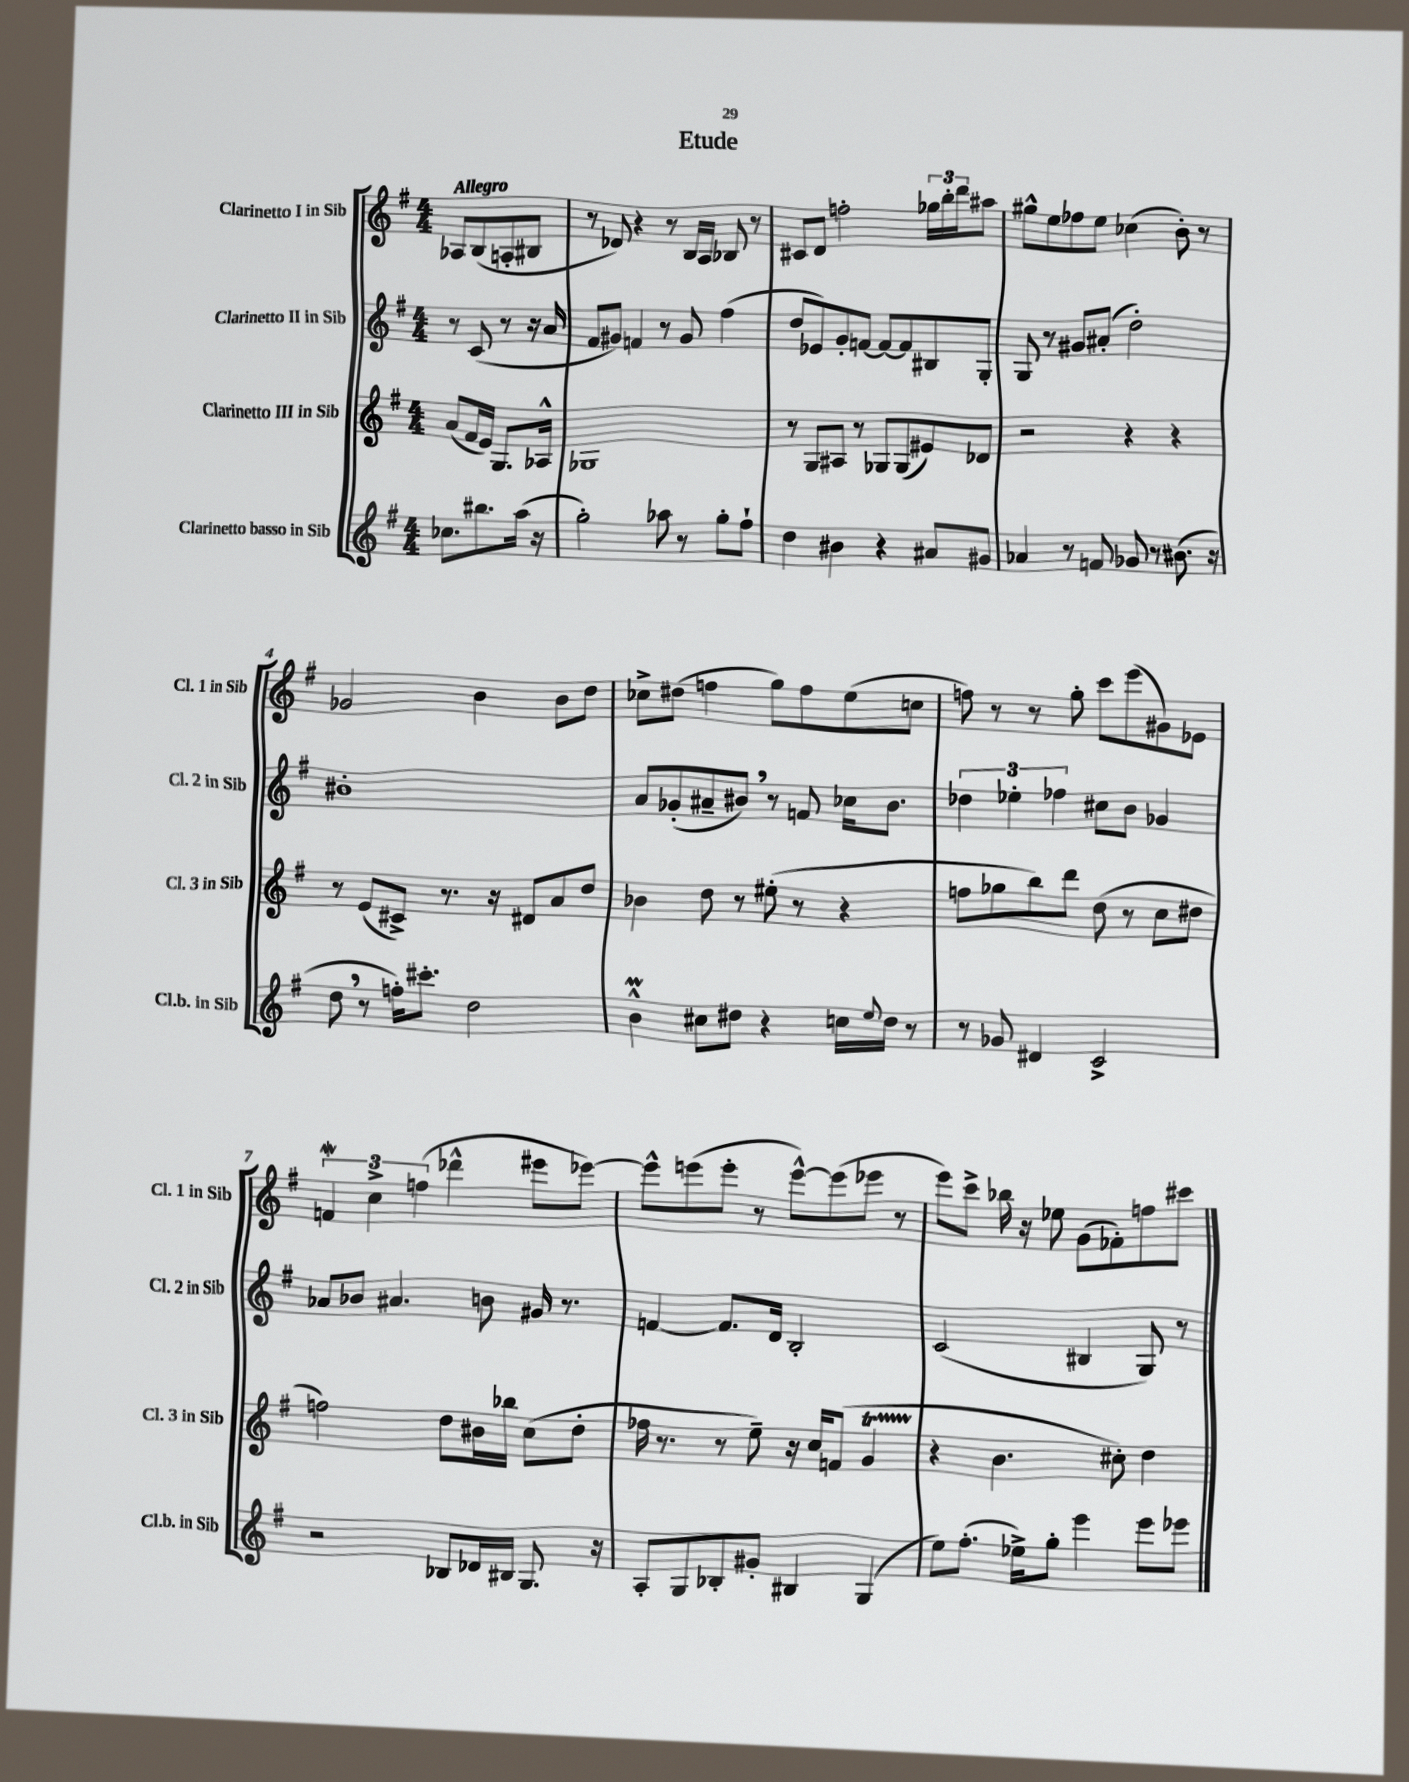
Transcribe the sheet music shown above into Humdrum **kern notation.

**kern	**kern	**kern	**kern
*staff4	*staff3	*staff2	*staff1
*clefG2	*clefG2	*clefG2	*clefG2
*k[f#]	*k[f#]	*k[f#]	*k[f#]
*M4/4	*M4/4	*M4/4	*M4/4
8.cc-\L	(8a/L	8r	8A-/L
.	16f#/L	(8c/	(8B/
8.bb#\	16e/JJ)	.	.
.	8.G/L	8r	8A'/
(16aa\Jk	.	16r	8B#/J
16r	16A-^^/Jk	16a/	.
=	=	=	=
2gg'\)	1G-	8f#/L	8r
.	.	8g#/J)	8d-/)
.	.	4f/	4r
8aa-\	.	8r	8r
8r	.	8g#/	16B/LL
.	.	.	16A/JJ
8gg'\L	.	(4ff#\	8B-/
8ff#`\J	.	.	8r
=	=	=	=
4dd\	8r	8dd/L	8c#/L
.	8G/L	8e-/)	8d/J
4b#\	8A#/J	8g'/	2ff'\
.	8r	[8f/J	.
4r	8G-/L	8f/_L	.
.	(8G-/	8f/]	.
8a#/L	8e#/)	8B#/	24gg-\LL
.	.	.	24bb'\
.	.	.	24ddd\J
8g#/J	8d-/J	8G'/J	8aa#\J
=	=	=	=
4a-/	2r	8G/	8gg#^^\L
.	.	8r	8ee\
8r	.	8g#/L	8ff-\
8f/	.	(8a#'/J	8ee\J
8g-/	4r	2dd'\)	(4cc-\
8r	.	.	.
(8.b#\	4r	.	8b'\)
.	.	.	8r
16r	.	.	.
=	=	=	=
8dd\	8r	1b#'	2g-/
8r	(8e/L	.	.
16ff'\LK)	8c#^/J)	.	.
8.ccc#'\J	.	.	.
.	8.r	.	.
2dd\	.	.	4b\
.	16r	.	.
.	8d#/L	.	.
.	8a/	.	8b\L
.	8dd/J	.	8dd\J
=	=	=	=
4b^^\	4b-\	8a/L	8cc-^\L
.	.	(8g-'/	(8dd#\J
8cc#\L	8dd\	8a#~/	4ff\
8dd#\J	8r	8b#/J)	.
4r	(8ee#'\	8r	8gg\L)
.	8r	8f/	8ff\
16cc\LL	4r	16cc-\LK	(8ee\
8qqee/	.	.	.
16dd#\JJ	.	8.b#\J	.
8r	.	.	8cc\J
=	=	=	=
8r	8ff\L	6dd-\	8ff\)
8g-/	8gg-\	.	8r
.	.	6ee-'\	.
4d#/	8bb\)	.	8r
.	.	6ff-\	.
.	8ddd\J	.	8gg'\
2c^/	(8dd\	8cc#\L	8ccc\L
.	8r	8b\J	(8eee\
.	8cc\L	4g-/	8g#\)
.	8dd#\J	.	8e-\J
=	=	=	=
2r	2ff\)	8a-/L	6f/
.	.	8b-/J	.
.	.	.	6cc^\
.	.	4.a#/	.
.	.	.	(6ff\
8B-/L	8dd\L	.	4ddd-^^\
16d-/L	16b#\L	8b\	.
16B#/JJ	16bb-\JJ	.	.
8.G/	(8cc\L	16g#/	8eee#\L
.	.	8.r	.
.	8dd'\J	.	[8eee-\J)
16r	.	.	.
=	=	=	=
8A'/L	16ff-\	[4f/	8eee-^^\]L
.	8.r	.	.
8G/	.	.	(8eee\
8B-'/	8r	8.f/]L	8eee'\J
8g#'/J	8ee~\)	.	8r
.	.	16d/Jk	.
4B#/	16r	2B'/	[8eee^^\L)
.	16cc/LK	.	.
.	(8f/J	.	(8eee\]
(4G/	4g/	.	8eee-\J
.	.	.	8r
=	=	=	=
8ee\L)	4r	(2c/	8eee\L)
(8.ff#'\J	.	.	8ccc^\J
.	4.b\	.	16bb-\
16ee-^\LK)	.	.	16r
8gg'\J	.	.	8ee-\
4eee\	.	4B#/	(8g\L
.	8cc#'\)	.	8f-'\)
8eee\L	4dd\	8G/)	8ff\
8eee-\J	.	8r	8ccc#\J
==	==	==	==
*-	*-	*-	*-
